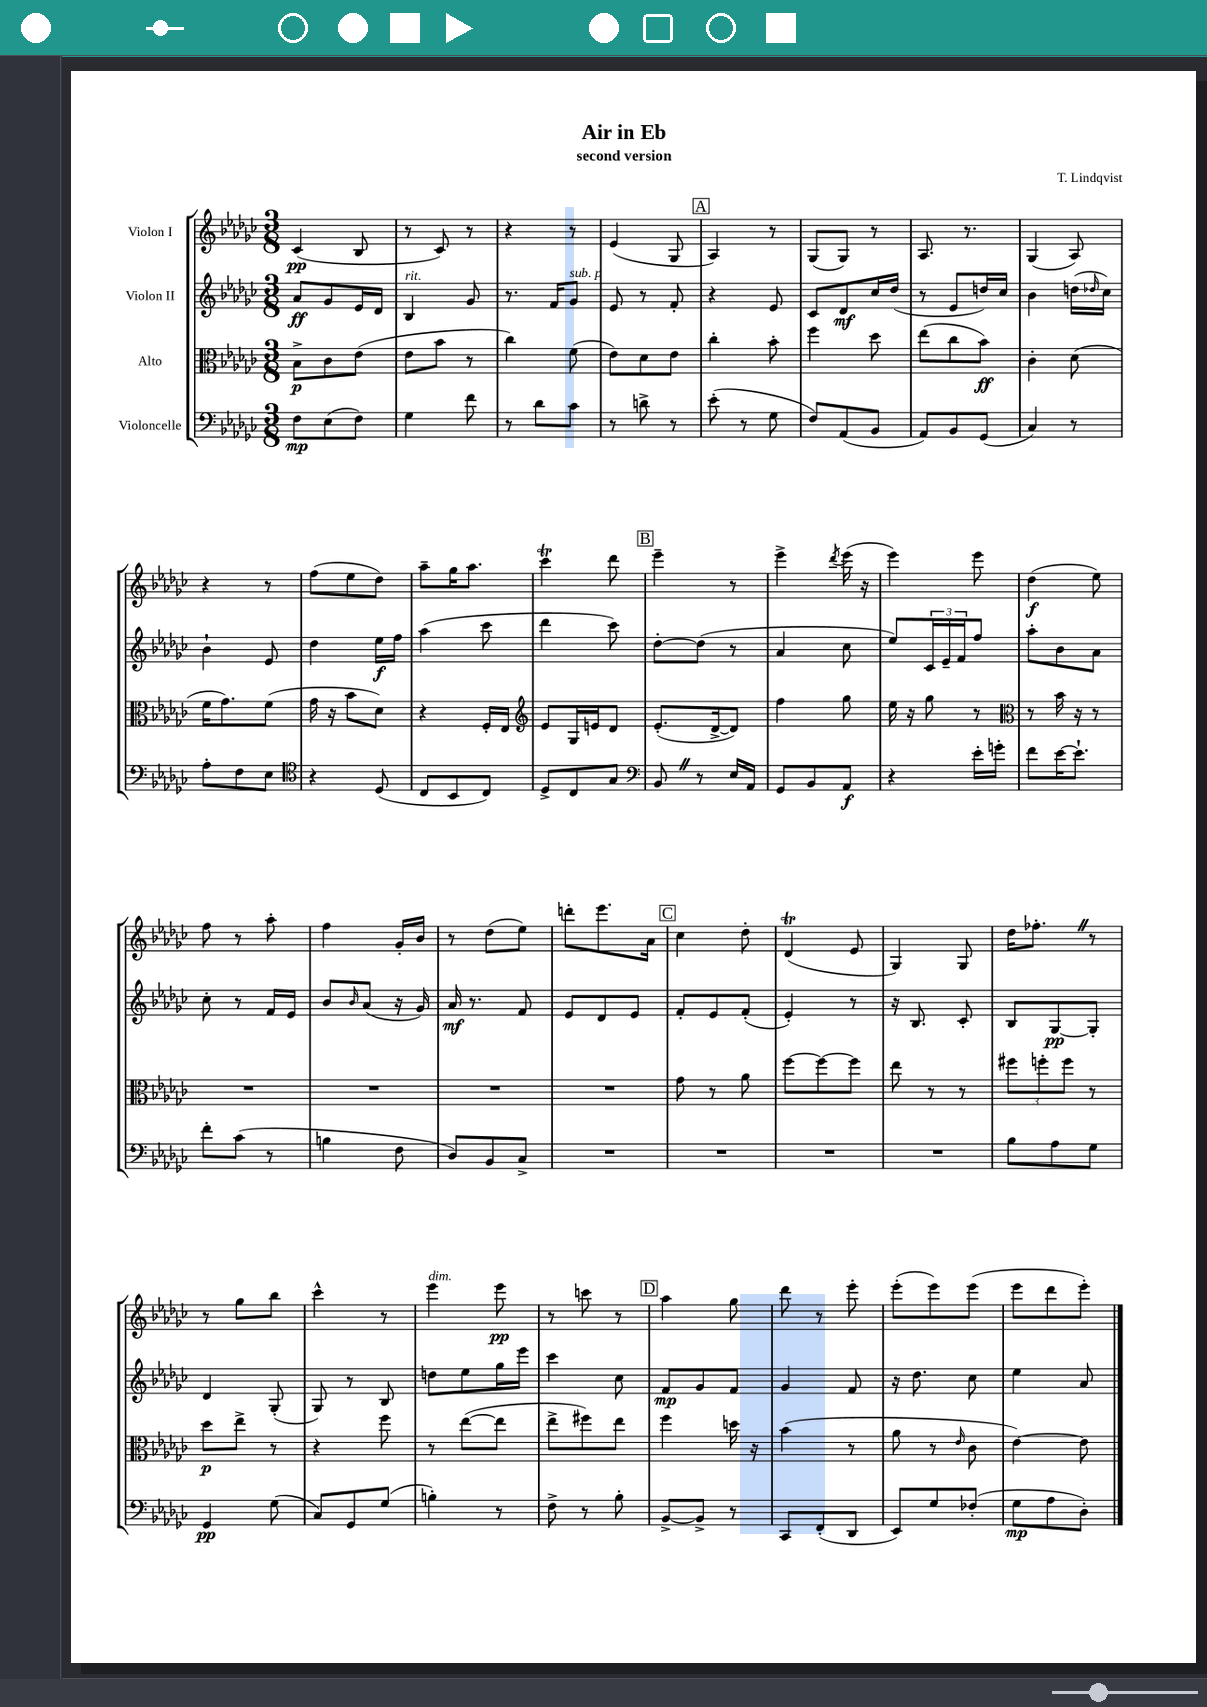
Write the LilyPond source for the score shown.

\header { title = "Air in Eb" composer = "T. Lindqvist" subtitle = "second version" }
<<
\new StaffGroup <<
\new Staff = "s0" \with { instrumentName = "Violon I" } {
    \clef treble \key ges \major \numericTimeSignature \time 3/8
    ces'4\pp( bes8 |
    r8 ces'8) r8 |
    r4 r8 |
    ees'4( ges8 |
    \mark \markup { \box "A" } aes4) r8 |
    ges8( ges8) r8 |
    aes8. r8. |
    ges4( aes8) |
    r4 r8 |
    f''8( ees''8 des''8) |
    aes''8-- ges''16 aes''8. |
    ces'''4\trill des'''8 |
    \mark \markup { \box "B" } ees'''4-- r8 |
    ees'''4-> \acciaccatura { des'''8 } ees'''16( r16 |
    ees'''4) ees'''8 |
    des''4\f( ees''8) |
    f''8 r8 aes''8-. |
    f''4 ges'16-. bes'16 |
    r8 des''8( ees''8) |
    d'''8-. ees'''8. aes'16 |
    \mark \markup { \box "C" } ces''4 des''8-. |
    des'4\trill( ees'8 |
    ges4) ges8 |
    des''16 fes''8.-. \once \override BreathingSign.text = \markup { \musicglyph "scripts.caesura.straight" } \breathe r8 |
    r8 ges''8 bes''8 |
    ces'''4-^ r8 |
    ees'''4^\markup { \italic "dim." } ees'''8\pp |
    r8 c'''8 r8 |
    \mark \markup { \box "D" } aes''4 ges''8 |
    des'''8 r8 ees'''8-. |
    ees'''8-.( ees'''8) ees'''8( |
    ees'''8 des'''8 ees'''8-.) \bar "|." |
}
\new Staff = "s1" \with { instrumentName = "Violon II" } {
    \clef treble \key ges \major \numericTimeSignature \time 3/8
    aes'8\ff ges'8 ees'16 des'16 |
    bes4^\markup { \italic "rit." } ges'8 |
    r8. f'16 ges'8^\markup { \italic "sub. p" } |
    ees'8 r8 f'8-. |
    \mark \markup { \box "A" } r4 ees'8 |
    ces'8 des'8\mf ces''16 des''16( |
    r8 ees'8 d''16) ces''16 |
    bes'4 d''16( \grace { des''16 } ces''16) |
    bes'4-! ees'8 |
    des''4 ees''16\f f''16 |
    aes''4( ces'''8 |
    des'''4 ces'''8) |
    \mark \markup { \box "B" } des''8~-. des''8( r8 |
    aes'4 ces''8 |
    ees''8) \tuplet 3/2 { ces'16 ees'16-- f'16 } f''8 |
    aes''8-. bes'8 aes'8 |
    ces''8-. r8 f'16 ees'16 |
    bes'8 \grace { bes'16 } aes'8( r16 ges'16) |
    aes'16\mf r8. f'8 |
    ees'8 des'8 ees'8 |
    \mark \markup { \box "C" } f'8-. ees'8 f'8-.( |
    ees'4-.) r8 |
    r16 bes8. ces'8-. |
    bes8 ges8~\pp ges8-. |
    des'4 ges8-.( |
    ges8) r8 bes8 |
    d''8 ees''8 ges''16 ees'''16 |
    ces'''4 ces''8 |
    \mark \markup { \box "D" } f'8\mp ges'8 f'8 |
    ges'4 f'8 |
    r16 des''8. ces''8 |
    ees''4 aes'8 \bar "|." |
}
\new Staff = "s2" \with { instrumentName = "Alto" } {
    \clef alto \key ges \major \numericTimeSignature \time 3/8
    bes8->\p ces'8 ees'8( |
    ees'8 bes'8 r8 |
    ces''4) f'8( |
    ees'8) des'8 ees'8 |
    \mark \markup { \box "A" } ces''4-. bes'8-. |
    f''4 des''8 |
    ees''8( ces''8 bes'8\ff) |
    ces'4-. des'8( |
    f'16 ges'8.) f'8( |
    ges'16 r16 bes'8 des'8) |
    r4 f16-. ees16 |
    \clef treble ees'8 ges16 e'16 des'8 |
    \mark \markup { \box "B" } ees'8.-.( des'16~-> des'8) |
    f''4 ges''8 |
    ees''16 r16 ges''8 r8 |
    \clef alto r8 bes'16 r16 r8 |
    R4. |
    R4. |
    R4. |
    R4. |
    \mark \markup { \box "C" } ges'8 r8 aes'8 |
    f''8~ f''8~ f''8 |
    ees''8 r8 r8 |
    \tuplet 3/2 { fis''8 f''8-. f''8 } r8 |
    des''8\p ees''8-> r8 |
    r4 f''8 |
    r8 ees''8~( ees''8 |
    ees''8-> fis''8) ees''8 |
    \mark \markup { \box "D" } f''4 d''16 r16 |
    bes'4( r8 |
    aes'8 r8 \grace { ees'16 } ces'8 |
    ees'4~) ees'8 \bar "|." |
}
\new Staff = "s3" \with { instrumentName = "Violoncelle" } {
    \clef bass \key ges \major \numericTimeSignature \time 3/8
    f8\mp ees8( f8) |
    ges4 f'8 |
    r8 des'8 ces'8 |
    r8 d'8-> r8 |
    \mark \markup { \box "A" } ees'8-.( r8 ges8 |
    f8) aes,8( bes,8 |
    aes,8) bes,8 ges,8( |
    ces4) r8 |
    aes8-. f8 ees8 |
    \clef tenor r4 des8( |
    ces8 bes,8 ces8) |
    des8-> ces8 ges8 |
    \mark \markup { \box "B" } \clef bass bes,8 \once \override BreathingSign.text = \markup { \musicglyph "scripts.caesura.straight" } \breathe r8 ees16 aes,16 |
    ges,8 bes,8 aes,8\f |
    r4 ees'16-. g'16-. |
    f'8 ees'16~ ees'8.-! |
    f'8-. ces'8( r8 |
    b4 f8 |
    des8) bes,8 ces8-> |
    R4. |
    \mark \markup { \box "C" } R4. |
    R4. |
    R4. |
    bes8 aes8 ges8 |
    ges,4\pp ges8( |
    ces8) ges,8 ges8( |
    b4-.) r8 |
    f8-> r8 bes8-. |
    \mark \markup { \box "D" } bes,8~-> bes,8-> r8 |
    ces,8 f,8-.( des,8 |
    ees,8) ges8 fes8-.( |
    ges8\mp aes8 des8-.) \bar "|." |
}
>>
>>
\layout { \context { \Score \remove "Bar_number_engraver" } }
